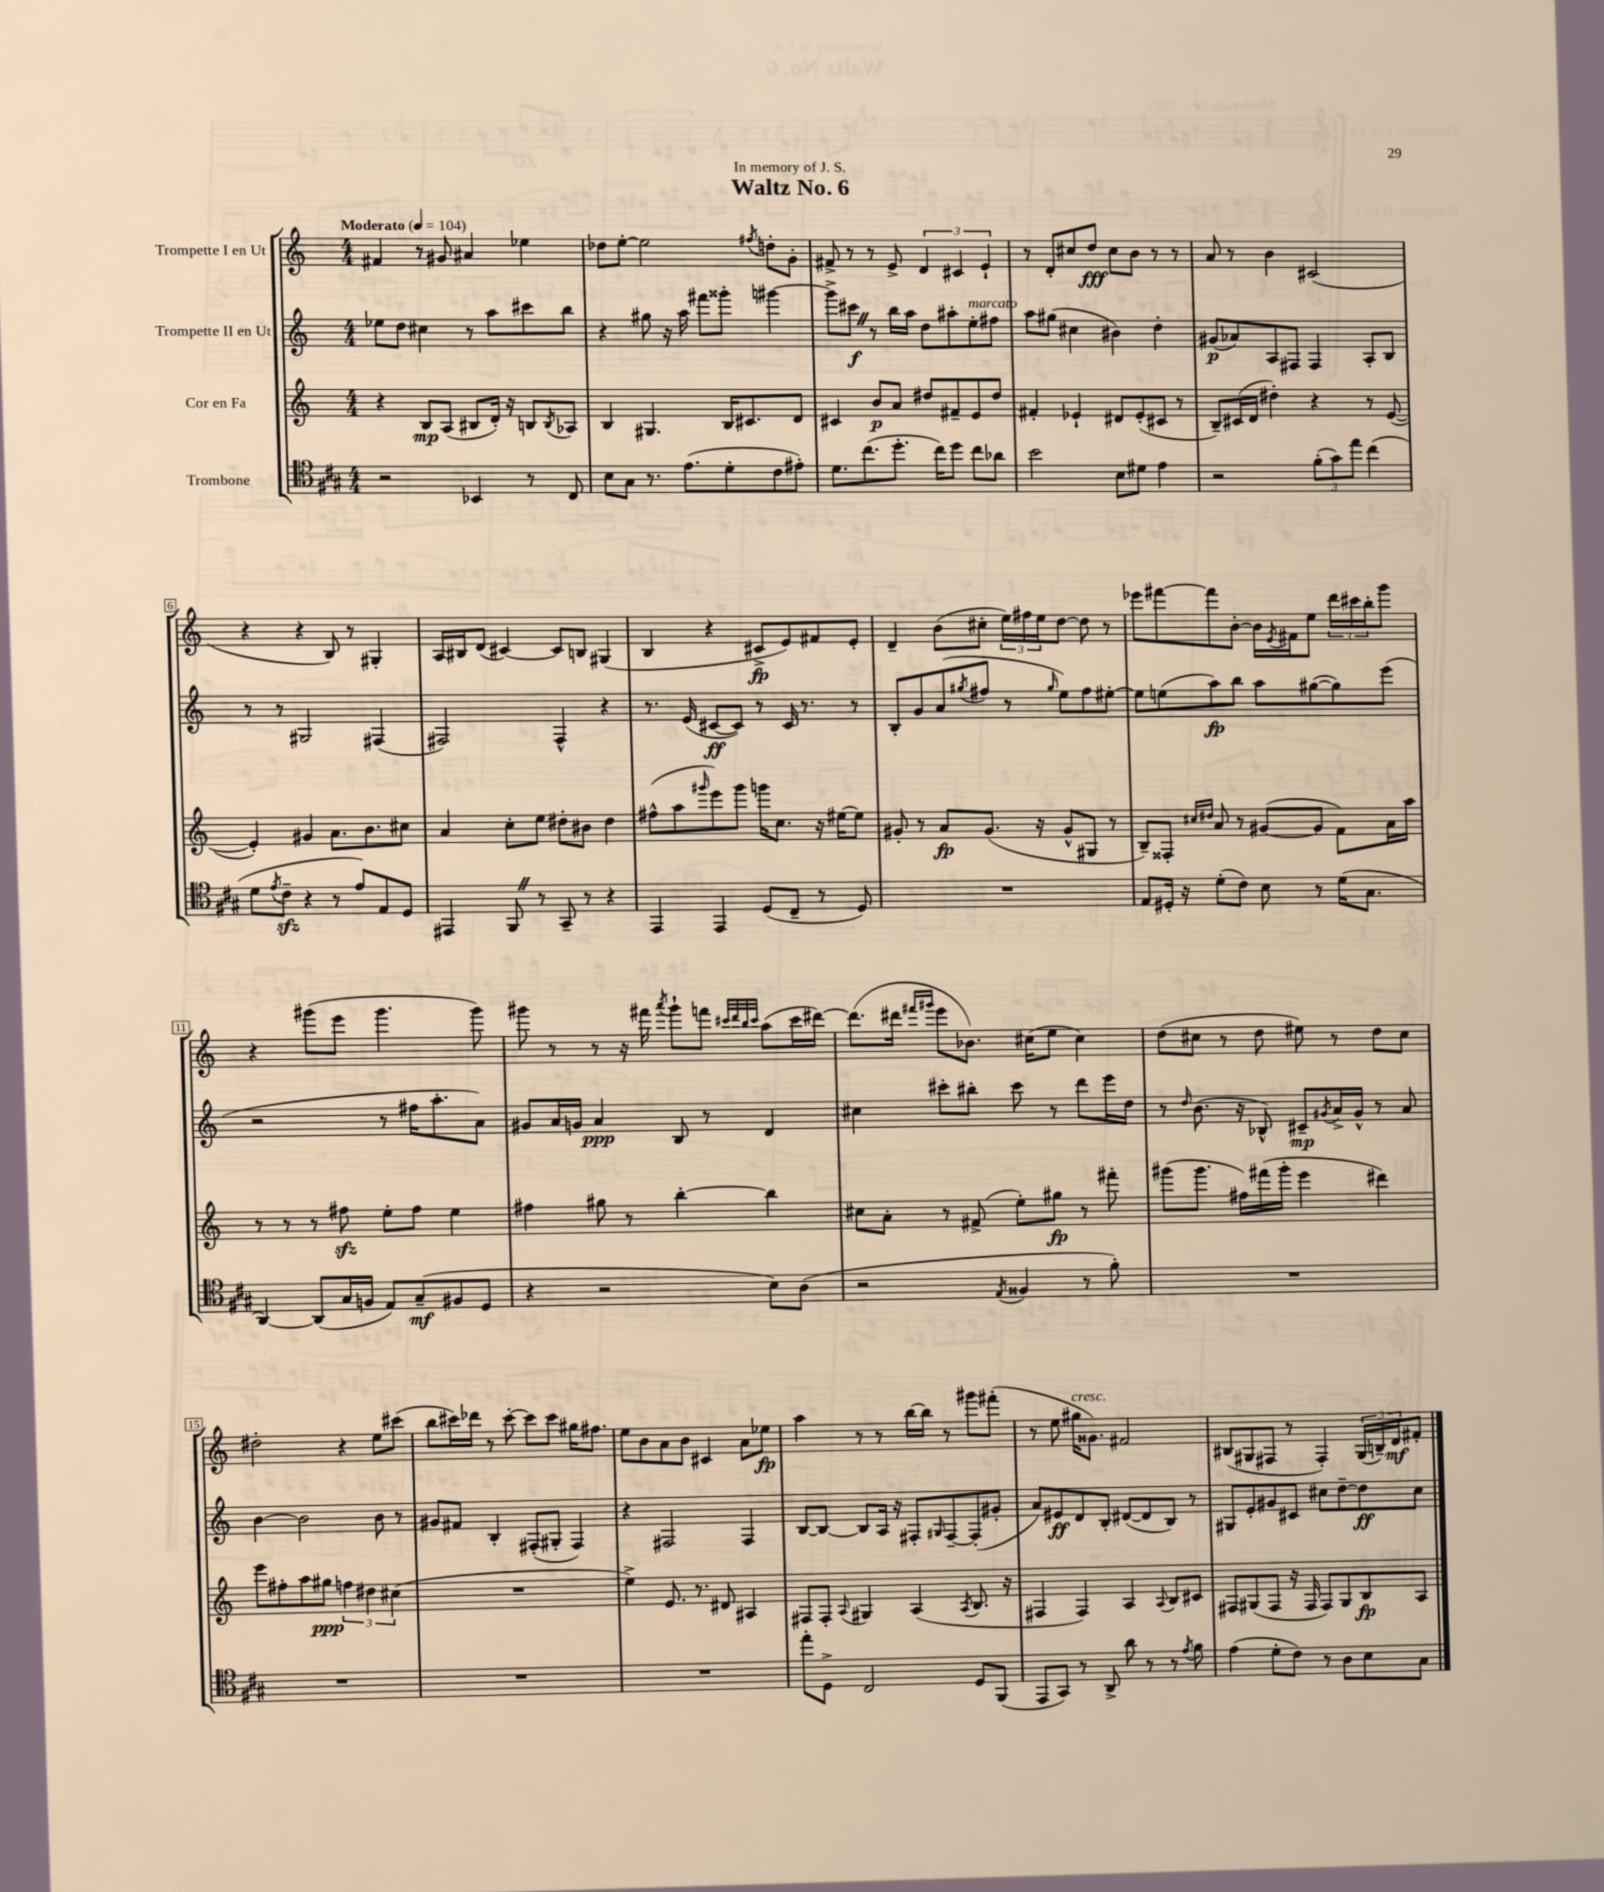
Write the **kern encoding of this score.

**kern	**dynam	**kern	**dynam	**kern	**dynam	**kern	**dynam
*part4	*part4	*part3	*part3	*part2	*part2	*part1	*part1
*staff4	*staff4	*staff3	*staff3	*staff2	*staff2	*staff1	*staff1
*I"Trombone	*	*I"Cor en Fa	*	*I"Trompette II en Ut	*	*I"Trompette I en Ut	*
*clefC4	*	*clefG2	*	*clefG2	*	*clefG2	*
*k[f#c#g#]	*	*k[]	*	*k[]	*	*k[]	*
*M4/4	*	*M4/4	*	*M4/4	*	*M4/4	*
*MM104	*	*MM104	*	*MM104	*	*MM104	*
=1	=1	=1	=1	=1	=1	=1	=1
!	!	!	!	!	!	!LO:TX:a:B:t=Moderato	!
2r	.	4r	.	8ee-X\L	.	4f#X/	.
.	.	.	.	8dd\J	.	.	.
.	.	8B/L	mp	4cc#X\	.	8r	.
.	.	(8A/J	.	.	.	8g#X/	.
4BB-X/	.	8B#X/L	.	8r	.	4a#X/	.
.	.	16d'/Jk)	.	8aa\L	.	.	.
.	.	16r	.	.	.	.	.
8r	.	8Bn/L	.	8ccc#X\	.	4ee-X\	.
.	.	8qB/	.	.	.	.	.
8C#/	.	8A-X/J	.	8bb\J	.	.	.
=2	=2	=2	=2	=2	=2	=2	=2
8B\L	.	4B/	.	4r	.	8dd-X\L	.
8G#\J	.	.	.	.	.	[8ee'\J	.
8.r	.	4.G#X/	.	8gg#X\	.	2ee\]	.
.	.	.	.	16r	.	.	.
(8.e\L	.	.	.	16aa\	.	.	.
.	.	.	.	8fff#X\L	.	.	.
8d'\	.	16B/KL	.	8ggg##X'\J	.	.	.
.	.	8.c#X/	.	.	.	.	.
.	.	.	.	.	.	8qff#X/	.
8c#\	.	.	.	[4ggg#X\	.	8ddn'\L	.
8e#X'\J)	.	8d/J	.	.	.	8g'\J	.
=3	=3	=3	=3	=3	=3	=3	=3
8.d\L	.	4c#X/	.	8ggg#^\L]	.	8f#X^/	.
.	.	.	.	8ccc#XZ\J	f	8r	.
(8.cc#\	.	.	.	.	.	.	.
.	.	8b/L	p	8r	.	8r	.
8.dd'\J	.	8a/J	.	16bb\LL	.	8e^/	.
.	.	.	.	16aa\JJ	.	.	.
.	.	8dd#X/L	.	8dd\L	.	6d/	.
16cc#\KL)	.	.	.	.	.	.	.
8dd\J	.	8f#X~/	.	8aa#X'\	.	.	.
.	.	.	.	.	.	6c#X/	.
!	!	!	!	!LO:TX:a:i:t=marcato	!	!	!
8cc#\L	.	8e/	.	8ee'\	.	.	.
.	.	.	.	.	.	6e`/	.
8a-X\J	.	8dd#/J	.	8ff#X\J	.	.	.
=4	=4	=4	=4	=4	=4	=4	=4
2b\	.	4f#X'/	.	8aa\L	.	8r	.
.	.	.	.	(8gg#X\J	.	8d'/L	.
.	.	4e-X`/	.	4cc#X\	.	8cc#X/	.
.	.	.	.	.	.	8dd/J	fff
8B\L	.	8d#X/L	.	4b#X\)	.	8cc#\L	.
8d#X\J	.	(8e-'/	.	.	.	8b\J	.
4e\	.	8c#X/J	.	4dd'\	.	8r	.
.	.	8r	.	.	.	8r	.
=5	=5	=5	=5	=5	=5	=5	=5
2r	.	8B~/L)	.	(8g#X/L	p	8a/	.
.	.	(16c#X/L	.	8a-X/)	.	8r	.
.	.	16d/JJ	.	.	.	.	.
.	.	4dd#X'\)	.	8A/	.	4b\	.
.	.	.	.	8F#X/J	.	.	.
(12f#'\L	.	4r	.	4F#/	.	(2c#X/	.
12g#\)	.	.	.	.	.	.	.
12ee\J	.	.	.	.	.	.	.
(4cc#\	.	8r	.	8A'/L	.	.	.
.	.	([8e/	.	8B/J	.	.	.
!!LO:LB:g=z
=6	=6	=6	=6	=6	=6	=6	=6
8d\L	.	4e'/])	.	8r	.	4r	.
8qe/	.	.	.	.	.	.	.
8c#zz~\J	.	.	.	8r	.	.	.
4r	.	4g#X/	.	2G#X/	.	4r	.
8r	.	8.a\L	.	.	.	8B/)	.
8e/L)	.	.	.	.	.	8r	.
.	.	8.b\	.	.	.	.	.
8E/	.	.	.	(4F#X/	.	4G#X'/	.
8D/J	.	8cc#X\J	.	.	.	.	.
=7	=7	=7	=7	=7	=7	=7	=7
4EE#X/	.	4a/	.	2F#X/)	.	16A/LL	.
.	.	.	.	.	.	16B#X/J	.
.	.	.	.	.	.	(8d/J	.
8FF#Z/	.	8cc'\L	.	.	.	[4c#X/)	.
8r	.	8ee\J	.	.	.	.	.
8GG#~/	.	8dd#X'\L	.	4F#^^/	.	8c#/L]	.
8r	.	8b#X\J	.	.	.	8Bn/J	.
4r	.	4dd#\	.	4r	.	(4G#X/	.
=8	=8	=8	=8	=8	=8	=8	=8
4EE/	.	(8ff#X^^\L	.	8.r	.	4B/	.
.	.	8aa\	.	.	.	.	.
.	.	.	.	(16e/	.	.	.
.	.	16qqggg#X/	.	.	.	.	.
4EE/	.	8eee\)	.	[8c#X/L	ff	4r	.
.	.	8ggg#\J	.	8c#/J])	.	.	.
(8D/L	.	16gggn\KL	.	8r	.	8c#X^/L	fp
.	.	8.cc\J	.	.	.	.	.
8C#~/J	.	.	.	16c#/	.	8e/)	.
.	.	.	.	8.r	.	.	.
8r	.	16r	.	.	.	8f#X/	.
.	.	[16ee#X\KL	.	.	.	.	.
8D/)	.	8ee#\J]	.	8r	.	8e'/J	.
=9	=9	=9	=9	=9	=9	=9	=9
1r	.	8g#X'/	.	8B'/L	.	4d~/	.
.	.	8r	.	8g/	.	.	.
.	.	8a/L	fp	(8a/	.	(8b\L	.
.	.	.	.	8qgg#X/	.	.	.
.	.	(8.g#/J	.	8ff#X/J	.	8cc#X'\J	.
.	.	.	.	8r	.	24ee\LL)	.
.	.	.	.	.	.	24ff#X\	.
.	.	16r	.	.	.	.	.
.	.	.	.	.	.	24ee\J	.
.	.	.	.	16qqgg#/	.	.	.
.	.	8g#^^/L	.	8ee\L)	.	[8dd\J	.
.	.	8G#X/J	.	8ff#\	.	8dd\]	.
.	.	8r	.	[8ee#X'\J	.	8r	.
=10	=10	=10	=10	=10	=10	=10	=10
8E/L	.	8B~/L)	.	8ee#\L]	.	8eee-X\L	.
16D#X'/Jk	.	8F##X'/J	.	(8een\	.	[8fff#X\	.
16r	.	.	.	.	.	.	.
.	.	16qqcc#X/LL	.	.	.	.	.
.	.	16qqdd#X/JJ	.	.	.	.	.
(8d'\L	.	8a/	.	8aa\)	fp	8fff#\]	.
8c#\J)	.	8r	.	8bb\J	.	[8b'\J	.
8B\	.	([8g#X/L	.	8aa\L	.	16b\LL]	.
.	.	.	.	.	.	8qe/	.
.	.	.	.	.	.	16f#X\J	.
8r	.	8g#/J]	.	([8gg#X\	.	8ee\J	.
(16d\KL	.	8f\L)	.	8gg#\])	.	24ddd\LL	.
.	.	.	.	.	.	24ccc#X\	.
8.G#\J	.	.	.	.	.	.	.
.	.	.	.	.	.	24bb'\J	.
.	.	16a\L	.	(8eee\J	.	8ggg\J	.
.	.	16aa\JJ	.	.	.	.	.
!!LO:LB:g=z
=11	=11	=11	=11	=11	=11	=11	=11
[4AA/)	.	8r	.	2r	.	4r	.
.	.	8r	.	.	.	.	.
(8AA/L]	.	8r	.	.	.	(8ggg#X\L	.
16G#/L	.	8ff#Xzz\	.	.	.	8eee\J	.
16Fn/JJ	.	.	.	.	.	.	.
8E/L)	.	8ee'\L	.	8r	.	4.ggg#\	.
(8G#~/	mf	8ff#\J	.	16ff#X\KL	.	.	.
.	.	.	.	8.aa'\	.	.	.
8F#X/	.	4ee\	.	.	.	.	.
8D/J	.	.	.	8a\J)	.	8ggg#\)	.
=12	=12	=12	=12	=12	=12	=12	=12
4r	.	4ff#X\	.	8g#X/L	.	8ggg#X\	.
.	.	.	.	16a/L	.	8r	.
.	.	.	.	16gn/JJ	.	.	.
2r	.	8gg#X\	.	4a/	ppp	8r	.
.	.	8r	.	.	.	16r	.
.	.	.	.	.	.	16fff#X\	.
.	.	.	.	.	.	8qaaa/	.
.	.	[4bb'\	.	8B/	.	8ggg#`\L	.
.	.	.	.	8r	.	8fffn\J	.
.	.	.	.	.	.	32qqccc#X/LLL	.
.	.	.	.	.	.	32qqddd/	.
.	.	.	.	.	.	32qqbb/	.
.	.	.	.	.	.	32qqccc#/JJJ	.
8B\L)	.	4bb\]	.	4d/	.	(8aa\L	.
(8A\J	.	.	.	.	.	16ccc#\L	.
.	.	.	.	.	.	[16ddd#X\JJ)	.
=13	=13	=13	=13	=13	=13	=13	=13
2r	.	8cc#X\L	.	4cc#X\	.	(8.ddd#\L]	.
.	.	8a'\J	.	.	.	.	.
.	.	.	.	.	.	16ddd#X\Jk	.
.	.	.	.	.	.	16qqfff#X/LL	.
.	.	.	.	.	.	16qqggg#X/JJ	.
.	.	8r	.	8ccc#X'\L	.	8eee\L	.
.	.	(8f#X^/	.	8bb#X'\J	.	8.b-X\J)	.
8qE/	.	.	.	.	.	.	.
4F##X/	.	8ee'\L)	.	8ccc#\	.	.	.
.	.	.	.	.	.	(16cc#X\KL	.
.	.	8gg#X\J	fp	8r	.	8ee\J	.
8r	.	8r	.	8ddd\L	.	4cc#\)	.
8f#'\)	.	8fff#X'\	.	16eee\L	.	.	.
.	.	.	.	16dd\JJ	.	.	.
=14	=14	=14	=14	=14	=14	=14	=14
1r	.	(8ggg#X\L	.	8r	.	(8dd\L	.
.	.	.	.	16qqdd/	.	.	.
.	.	8.ggg#\J	.	(8.b\	.	8cc#X\J	.
.	.	.	.	.	.	8r	.
.	.	16ff#X\LL)	.	16r	.	.	.
.	.	(16fff#X\	.	8B-X^^/)	.	8dd\	.
.	.	16ggg#'\JJ	.	.	.	.	.
.	.	4eee\	.	8c#X~/L	mp	8ee#X\)	.
.	.	.	.	8qg#X/	.	.	.
.	.	.	.	16a^/L	.	8r	.
.	.	.	.	16g#^^/JJ	.	.	.
.	.	4ddd#X\)	.	8r	.	8dd\L	.
.	.	.	.	8a/	.	8cc#\J	.
!!LO:LB:g=z
=15	=15	=15	=15	=15	=15	=15	=15
1r	.	8eee\L	.	[4b\	.	2dd#X'\	.
.	.	8ff#X'\	.	.	.	.	.
.	.	8aa\	.	2b\]	.	.	.
.	.	8gg#X\J	ppp	.	.	.	.
.	.	6ffn\	.	.	.	4r	.
.	.	6dd#X\	.	.	.	.	.
.	.	.	.	8b\	.	8ee\L	.
.	.	(6cc#X\	.	.	.	.	.
.	.	.	.	8r	.	(8ccc#X\J	.
=16	=16	=16	=16	=16	=16	=16	=16
1r	.	1r	.	8g#X/L	.	8bb\L	.
.	.	.	.	8f#X/J	.	16ccc#X\L)	.
.	.	.	.	.	.	16ddd-X\JJ	.
.	.	.	.	4B'/	.	8r	.
.	.	.	.	.	.	[8ccc#'\	.
.	.	.	.	(8F#X'/L	.	8ccc#\L]	.
.	.	.	.	8G#X'/J	.	8ccc#\J	.
.	.	.	.	4F#/)	.	16gg#X\KL	.
.	.	.	.	.	.	8.ff#X\J	.
=17	=17	=17	=17	=17	=17	=17	=17
1r	.	4ee^\)	.	4r	.	8ee\L	.
.	.	.	.	.	.	8b\	.
.	.	8.e/	.	2F#X/	.	8a\	.
.	.	.	.	.	.	8b\J	.
.	.	8.r	.	.	.	.	.
.	.	.	.	.	.	4c#X/	.
.	.	8d#X/	.	.	.	.	.
.	.	4A#X/	.	4F#/	.	8a\L	.
.	.	.	.	.	.	8ee-X\J	fp
=18	=18	=18	=18	=18	=18	=18	=18
8ee'\L	.	8F#X/L	.	[8B/L	.	4aa\	.
8D^\J	.	8F#'/J	.	8B/J_	.	.	.
.	.	8qqA/	.	.	.	.	.
2C#/	.	4G#X/	.	8B/L]	.	8r	.
.	.	.	.	16A/Jk	.	8r	.
.	.	.	.	16r	.	.	.
.	.	(4A/	.	8F#X'/L	.	[16bb\LL	.
.	.	.	.	.	.	16bb\JJ]	.
.	.	.	.	16qqG#X/	.	.	.
.	.	.	.	[8F#~/	.	8r	.
.	.	8qA/	.	.	.	.	.
8D/L	.	8.B/	.	(8F#'/]	.	8ggg#X\L	.
(8FF#/J	.	.	.	8g#X'/J	.	(8fff#X'\J	.
.	.	16r	.	.	.	.	.
=19	=19	=19	=19	=19	=19	=19	=19
8EE/L	.	4F#X/	.	8a/L)	.	8r	.
8GG#/J)	.	.	.	8e#X/	ff	8ee\	.
!	!	!	!	!	!	!LO:TX:a:i:t=cresc.	!
8r	.	4F#/)	.	8d/	.	16gg#X\KL	.
.	.	.	.	.	.	8.g##X\J)	.
8AA^/	.	.	.	8B'/J	.	.	.
8a\	.	4A/	.	([8d#X/L	.	2f#X/	.
8r	.	.	.	8d#/]	.	.	.
.	.	8qqA/	.	.	.	.	.
8r	.	8B/L	.	8B/J)	.	.	.
8qe/	.	.	.	.	.	.	.
8f#\	.	8c#X/J	.	8r	.	.	.
=20	=20	=20	=20	=20	=20	=20	=20
(4e\	.	8F#X/L	.	8G#X/L	.	(8B#X/L	.
.	.	(8G#X/	.	8e'/	.	8G#X/	.
8d'\L	.	8F#/J	.	8g#X/	.	8F#X/J	.
8c#\J)	.	16r	.	8c#X/J	.	8r	.
.	.	16F#/	.	.	.	.	.
8r	.	8F#/L)	.	8cc#X\L	.	4F#'/)	.
8A\L	.	8G#/	.	[8dd~\	.	.	.
8B\	.	8B/	fp	8dd\]	ff	(24G#/LL	.
.	.	.	.	.	.	24Bn~/)	.
.	.	.	.	.	.	24d/J	mf
8G#\J	.	8A/J	.	8cc#\J	.	8f#X'/J	.
==	==	==	==	==	==	==	==
*-	*-	*-	*-	*-	*-	*-	*-
